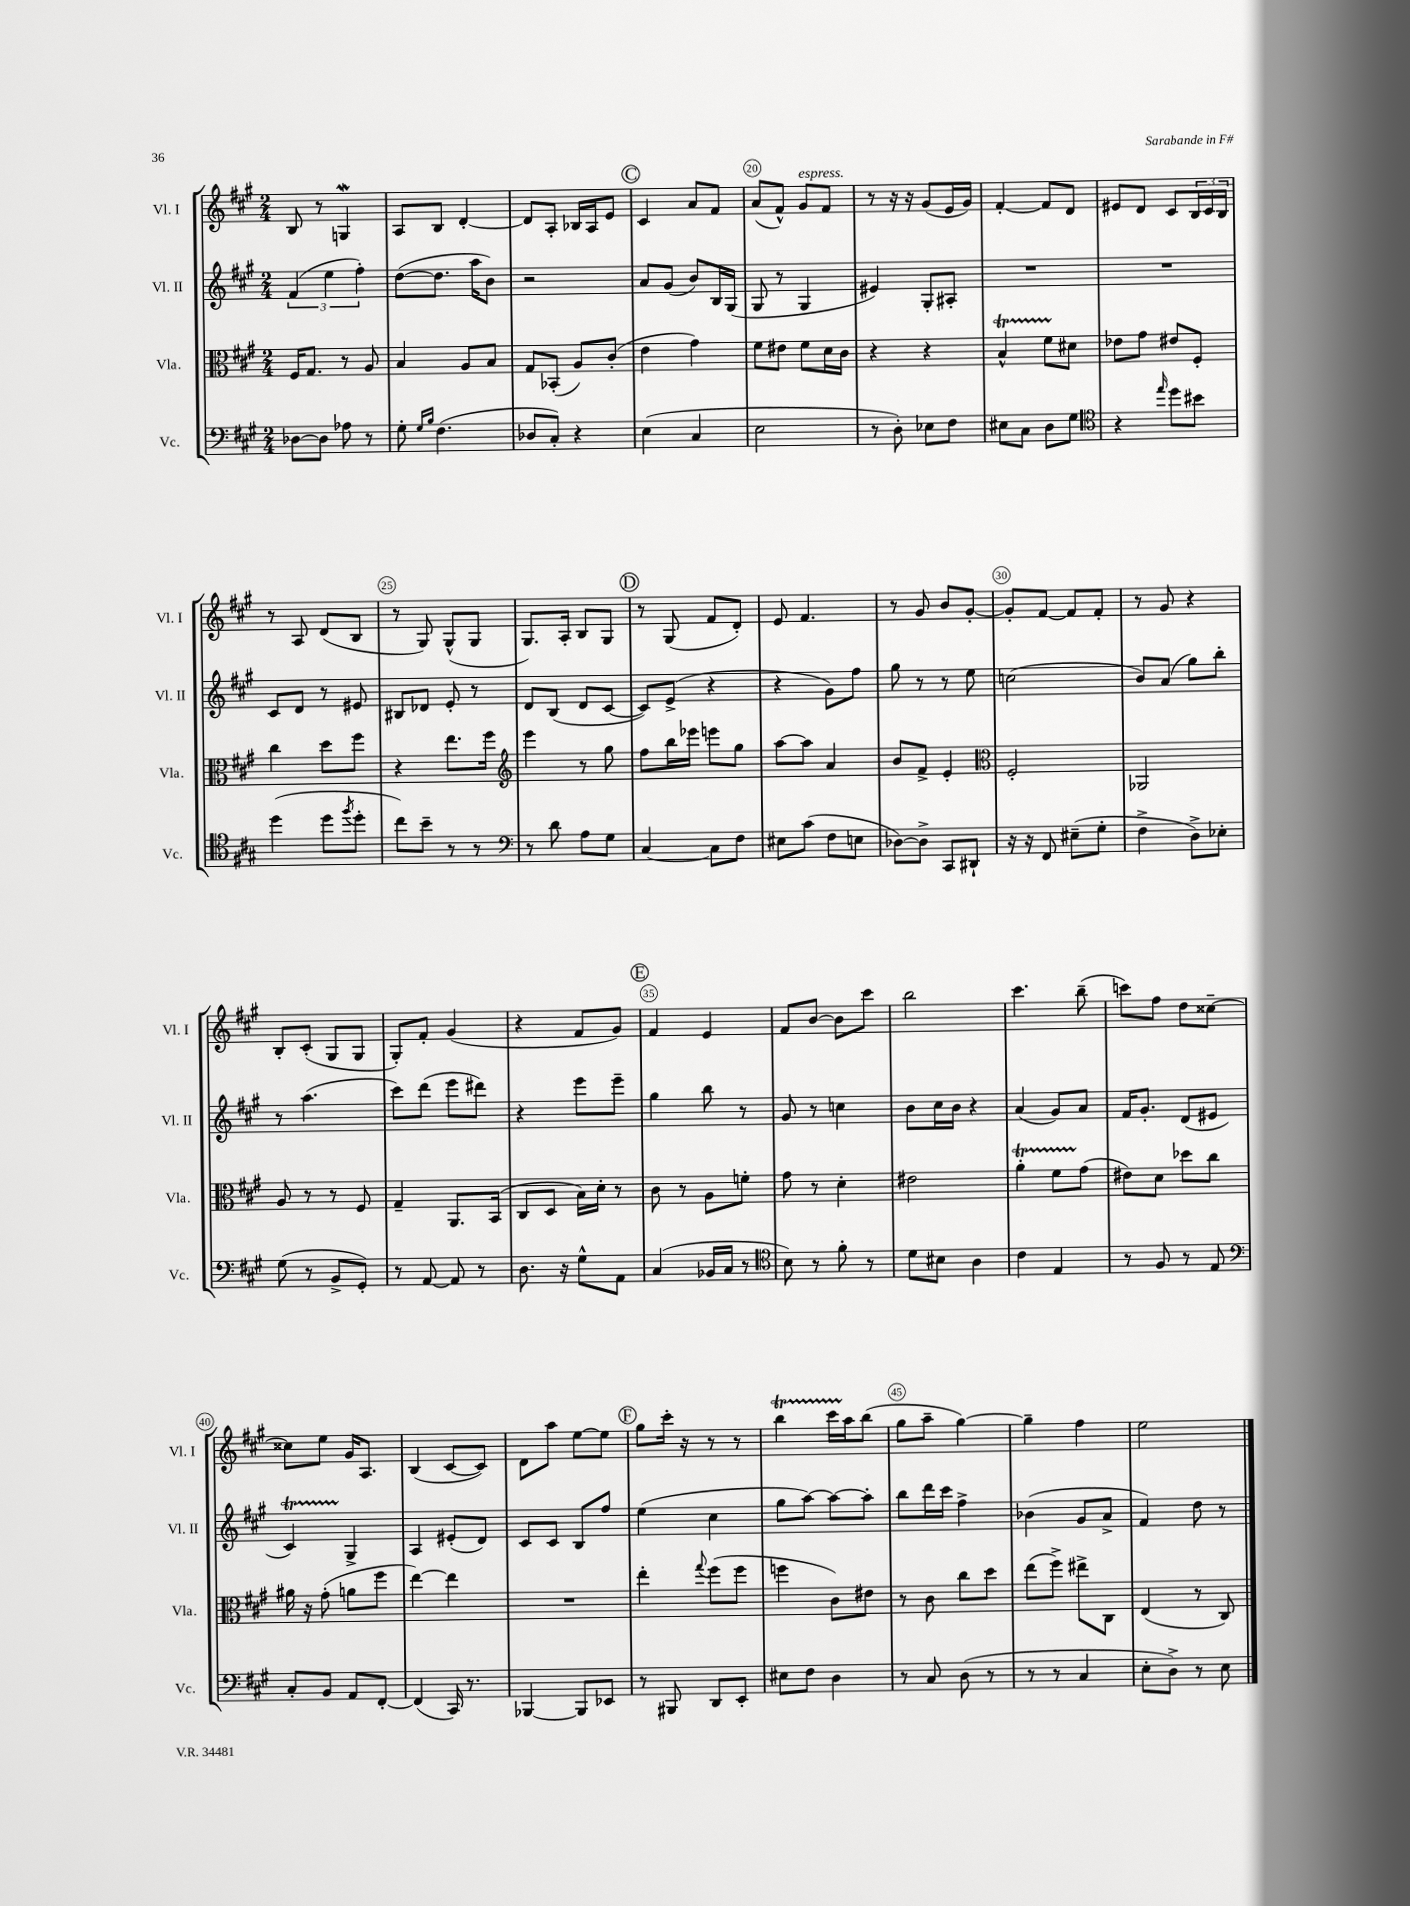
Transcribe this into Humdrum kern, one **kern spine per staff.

**kern	**kern	**kern	**kern
*staff4	*staff3	*staff2	*staff1
*clefF4	*clefC3	*clefG2	*clefG2
*k[f#c#g#]	*k[f#c#g#]	*k[f#c#g#]	*k[f#c#g#]
*M2/4	*M2/4	*M2/4	*M2/4
[8D-\L	16F#/LK	(6f#/	8B/
.	8.G#/J	.	.
8D-\]J	.	.	8r
.	.	6ee\	.
8A-\	8r	.	4G/
.	.	6ff#'\)	.
8r	8A/	.	.
=	=	=	=
8G#'\	4B/	([8dd\L	8A/L
16qqG#/LL	.	.	.
16qqB/JJ	.	.	.
(4.F#\	.	8.dd\]J	8B/J
.	8A/L	.	[4d'/
.	.	16aa\LK	.
.	8B/J	8b\J)	.
=	=	=	=
8D-/L	8G#/L	2r	8d/]L
8C#'/J)	(8BB-'/J	.	8A'/J
4r	8A/L)	.	16B-/LL
.	.	.	16A/J
.	(8c#'/J	.	8e/J
=	=	=	=
(4E\	4e\	8a/L	4c#/
.	.	(8g#/J	.
4C#/	4g#\)	8b/L)	8a/L
.	.	16B/L	8f#/J
.	.	(16G#/JJ	.
=	=	=	=
2E\	8f#\L	8G#/	(8a/L
.	8e#\J	8r	8f#^^/J)
.	8f#\L	4G#/	8g#/L
.	16d\L	.	8f#/J
.	16c#\JJ	.	.
=	=	=	=
8r	4r	4e#/)	8r
8D'\)	.	.	16r
.	.	.	16r
8E-\L	4r	8G#'/L	(8g#/L
8F#\J	.	8A#'/J	16e/L
.	.	.	16g#/JJ)
=	=	=	=
8E#\L	4B^^/	2r	[4f#'/
8C#\J	.	.	.
8D\L	8f#\L	.	8f#/]L
8G#\J	8d#\J	.	8d/J
=	=	=	=
*clefC4	*	*	*
4r	8e-\L	2r	8e#/L
.	8g#\J	.	8d/J
16qqee/	.	.	.
8dd\L	8e#/L	.	8c#/L
8b#\J	8F#'/J	.	24B/L
.	.	.	24c#/
.	.	.	24B/JJ
=	=	=	=
(4dd\	4cc#\	8c#/L	8r
.	.	8d/J	8A/
8dd\L	8dd\L	8r	(8d/L
8qff#/	.	.	.
8dd'\J	8ff#\J	8e#/	8B/J
=	=	=	=
8cc#\L)	4r	8B#/L	8r
8b~\J	.	8d-/J	8G#/)
8r	8.ee\L	8e'/	(8G#^^/L
8r	.	8r	8G#/J
.	16ff#\Jk	.	.
=	=	=	=
*clefF4	*clefG2	*	*
8r	4eee\	8d/L	8.G#/L)
8d\	.	(8B/J	.
.	.	.	16A'/Jk
8A\L	8r	8d/L	8B/L
8G#\J	8gg#\	[8c#/J	8G#/J
=	=	=	=
[4C#/	8ff#\L	8c#/]L)	8r
.	16bb\L	(8e^/J	(8G#/
.	16eee-\JJ	.	.
8C#\]L	8eee\L	4r	8f#/L
8F#\J	8gg#\J	.	8d'/J)
=	=	=	=
8E#\L	[8aa\L	4r	8e/
(8c#\J	8aa\]J	.	4.f#/
8F#\L	4a/	8g#\L)	.
8E\J	.	8ff#\J	.
=	=	=	=
[8D-\L)	8b/L	8gg#\	8r
8D-^\]J	8f#^/J	8r	8g#/
8CC#/L	4e'/	8r	8b/L
8DD#`/J	.	8ee\	[8g#'/J
=	=	=	=
*	*clefC3	*	*
16r	2F#'/	(2cc\	8g#'/]L
16r	.	.	.
8FF#/	.	.	[8f#/J
(8E#~\L	.	.	8f#/]L
8G#'\J	.	.	8f#'/J
=	=	=	=
4F#^\	2AA-/	8b/L)	8r
.	.	(8a/J	8g#/
8D^\L)	.	8gg#\L)	4r
8E-'\J	.	8bb'\J	.
=	=	=	=
(8G#\	8A/	8r	8B'/L
8r	8r	(4.aa\	(8c#'/J
8BB^/L	8r	.	8G#/L
8GG#'/J)	8F#/	.	8G#/J
=	=	=	=
8r	4G#~/	8ccc#\L)	8G#'/L)
[8AA/	.	(8ddd\J	8f#'/J
8AA/]	8.AA/L	8eee\L	(4g#/
8r	.	8ddd#\J)	.
.	(16BB/Jk	.	.
=	=	=	=
8.D\	8C#/L	4r	4r
.	8D/J	.	.
16r	.	.	.
8G#^^\L	16B\LL)	8eee\L	8f#/L
.	16d'\JJ	.	.
8AA\J	8r	8eee~\J	8g#/J)
=	=	=	=
(4C#/	8c#\	4gg#\	4f#/
.	8r	.	.
16BB-/LL	8A\L	8bb\	4e/
16C#/JJ	.	.	.
8r	8f'\J	8r	.
=	=	=	=
*clefC4	*	*	*
8B\)	8g#\	8g#/	8f#/L
8r	8r	8r	[8b/J
8f#'\	4d'\	4cc\	8b\]L
8r	.	.	8ccc#\J
=	=	=	=
8d\L	2e#\	8b\L	2bb\
8B#\J	.	16cc#\L	.
.	.	16b\JJ	.
4A\	.	4r	.
=	=	=	=
4c#\	4a'\	(4a/	4.ccc#\
4E/	8f#\L	8g#/L)	.
.	(8g#\J	8a/J	(8bb~\
=	=	=	=
8r	8e#\L)	16f#/LK	8ccc\L)
.	.	8.g#'/J	.
8F#/	8d\J	.	8ff#\J
8r	8dd-\L	(8d/L	8dd\L
8E/	8cc#\J	8e#/J	[8cc##~\J
=	=	=	=
*clefF4	*	*	*
8C#'/L	16a#\	4c#/)	8cc##\]L
.	16r	.	.
8BB/J	(8g#'\	.	8ee\J
8AA/L	8a\L	4G#^/	16g#/LK
.	.	.	8.A/J
[8FF#'/J	8ff#\J	.	.
=	=	=	=
(4FF#/]	[4ee\)	4A/	(4B/
16CC#/)	4ee\]	(8e#'/L	[8c#/L
8.r	.	.	.
.	.	8d/J)	8c#/]J)
=	=	=	=
[4BBB-/	2r	8c#/L	8d\L
.	.	8c#/J	8aa\J
8BBB-/]L	.	8B/L	[8ee\L
8EE-/J	.	8ff#/J	8ee\]J
=	=	=	=
8r	4ee'\	(4ee\	8gg#\L
8BBB#/	.	.	16ccc#'\Jk
.	.	.	16r
.	8qqgg#/	.	.
8DD/L	(8ff#\L	4cc#\	8r
8EE'/J	8ff#\J	.	8r
=	=	=	=
8E#\L	4ff\	8gg#\L	4bb\
8F#\J	.	[8aa\J)	.
4D\	8c#\L)	8aa\_L	16ccc#\LL
.	.	.	16aa\J
.	8e#\J	8aa'\]J	(8bb\J
=	=	=	=
8r	8r	8bb\L	8gg#\L
8C#/	8c#\	16ddd\L	8aa~\J
.	.	16ccc#\JJ	.
(8D\	8cc#\L	4ff#^\	[4gg#\)
8r	8dd\J	.	.
=	=	=	=
8r	(8ee\L	(4b-\	4gg#~\]
8r	8ff#^\J)	.	.
4C#/	8ee#^\L	8g#/L	4ff#\
.	8C#\J	8a^/J	.
=	=	=	=
8E'\L	(4E/	4f#/)	2ee\
8D^\J)	.	.	.
8r	8r	8dd\	.
8E\	8C#/)	8r	.
==	==	==	==
*-	*-	*-	*-
